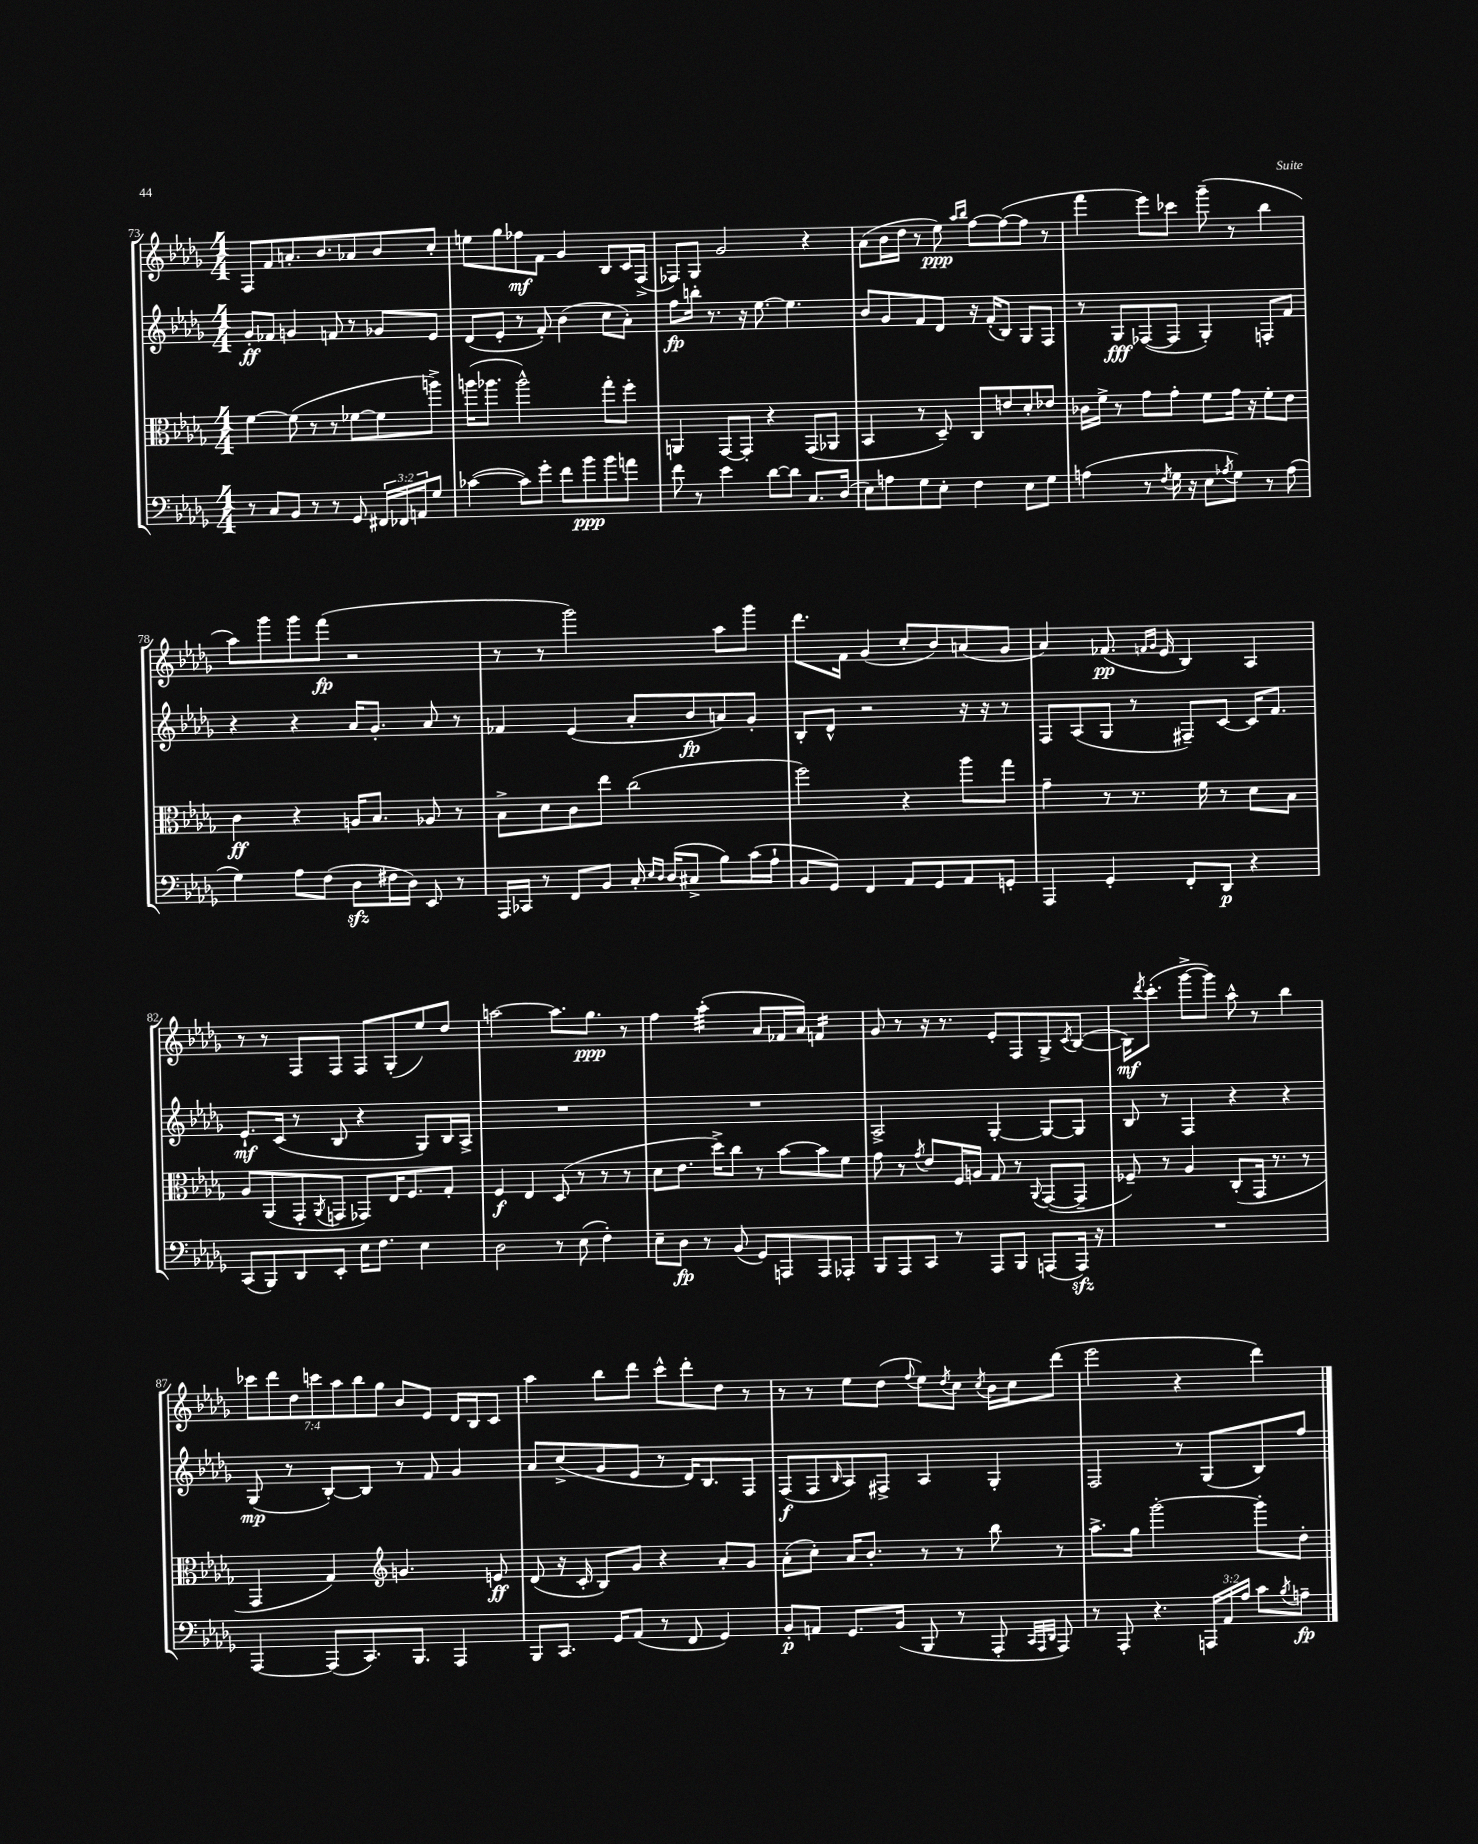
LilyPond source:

<<
\new StaffGroup <<
\new Staff = "s0" {
    \clef treble \key des \major \numericTimeSignature \time 4/4 \override Staff.TupletNumber.text = #tuplet-number::calc-fraction-text
    f8 f'8 a'8.-. bes'8. aes'8 bes'8 c''8-. |
    e''8 ges''8 fes''8\mf f'8 ges'4 bes8 c'16 f16->( |
    fes8) ges8 ges'2 r4 |
    aes'8( bes'16 des''16 r8 ees''8\ppp) \grace { aes''16 bes''16 } f''8~ f''8~( f''8 r8 |
    f'''4 ees'''8) ces'''8 ges'''8--( r8 bes''4 |
    aes''8) ges'''8 ges'''8 f'''8\fp( r2 |
    r8 r8 ges'''2) aes''8 ges'''8 |
    des'''8. f'16 ges'4( c''8-. bes'8) a'8( ges'8 |
    aes'4) fes'8.\pp( \grace { f'16 ges'16 } ees'16 bes4) aes4 |
    r8 r8 f8 f8 f8 ges8-.( ees''8) des''8 |
    a''2~ a''8. ges''8.\ppp r8 |
    f''4 aes''4:32-.( aes'8 fes'16 aes'16) f'4:16 |
    ges'8 r8 r16 r8. ees'8-. f8 ges8-> \acciaccatura { c'8 } bes8~( |
    bes16\mf) \acciaccatura { des'''8 } c'''8.-.( ges'''8~-> ges'''8) aes''8-^ r8 bes''4 |
    \tuplet 7/4 { ces'''8 des'''8 des''8 c'''8 aes''8 bes''8 ges''8 } bes'8 ees'8 des'16 bes16 c'8 |
    aes''4 bes''8 des'''8 c'''8-^ des'''8-. des''8 r8 |
    r8 r8 ees''8 des''8( \appoggiatura { f''8 } ees''8) \acciaccatura { des''8 } c''8 \acciaccatura { c''8 } bes'16 c''16 des'''8( |
    ees'''2 r4 des'''4) \bar "|." |
}
\new Staff = "s1" {
    \clef treble \key des \major \numericTimeSignature \time 4/4
    ges'8-.\ff fes'8 g'4 f'8 r8 ges'8 ees'8 |
    des'8( ees'8-. r8 f'8-.) bes'4( c''8 aes'8-.) |
    f''8\fp b''16-. r8. r16 ees''8.~ ees''4. |
    bes'8 ges'8 f'8 des'8 r16 f'16-.( bes8) ges8 f8 |
    r8 ges8\fff fes8~( fes8 ges4-.) f8-. f'8 |
    r4 r4 aes'16 ges'8.-. aes'8 r8 |
    fes'4 ees'4( aes'8-. bes'8\fp a'8) ges'8-. |
    bes8-. des'8-^ r2 r16 r16 r8 |
    f8 aes8( ges8 r8 fis8--) c'8~ c'16 f'8. |
    ees'8.-!\mf c'16( r8 bes8 r4 ges8) bes16 aes16-> |
    R1 |
    R1 |
    aes2-> ges4~-. ges8~ ges8 |
    bes8 r8 f4 r4 r4 |
    ges8\mp( r8 bes8~-.) bes8 r8 f'8 ges'4 |
    aes'8 c''8->( ges'8 ees'8 r8 des'16) bes8. f8 |
    f8\f( f8 \grace { bes16 } aes8) fis8-> aes4 ges4-. |
    f2 r8 ges8( bes8) f''8 \bar "|." |
}
\new Staff = "s2" {
    \clef alto \key des \major \numericTimeSignature \time 4/4
    f'4~ f'8( r8 r8 fes'8~ fes'8 a''8->) |
    a''16( aes''8. aes''2-^) ges''8-. f''8-. |
    a,4 ges,8~ ges,8-. r4 ges,8( aes,8 |
    bes,4 r8 des8--) c8 e'8 des'8-. ees'8 |
    ces'16 f'16-> r8 ges'8 ges'8-. f'8 ges'16 r16 f'8-. ees'8 |
    c'4\ff r4 a16 bes8. aes8 r8 |
    bes8-> des'8 c'8 ees''8 c''2( |
    f''2) r4 aes''8 ges''8 |
    ges'4-- r8 r8. f'16 r8 des'8 bes8 |
    aes8 aes,8( ges,8-. \acciaccatura { aes,8 } g,8 ges,8) ees16 f8. ges8-. |
    f4\f ees4 des8( r8 r8 r8 |
    des'8 ees'8. des''16->) c''8 r8 bes'8~ bes'8 f'8 |
    ges'8 r8 \acciaccatura { ges'8 } ees'8 f16 a16 ges8 r8 \appoggiatura { aes,8 } ges,8~( ges,8-- |
    fes8--) r8 aes4 c8-.( ges,16 r8. r8 |
    ges,4 ges4) \clef treble g'4. e'8\ff |
    des'8( r16 c'16-. bes8) ges'8 r4 aes'8-. ges'8 |
    aes'8-.( c''8-.) aes'16 bes'8.-. r8 r8 bes''8 r8 |
    aes''8.-> ges''16 ges'''2~-. ges'''8-. des''8-. \bar "|." |
}
\new Staff = "s3" {
    \clef bass \key des \major \numericTimeSignature \time 4/4 \override Staff.TupletNumber.text = #tuplet-number::calc-fraction-text
    r8 c8 bes,8 r8 r8 ges,8 \tuplet 3/2 { fis,16 fes,16 a,16 } ges8 |
    ces'4~( ces'8) ges'8-. f'8 bes'8\ppp bes'8 a'8 |
    f'8 r8 ees'4 des'8~ des'8 c8. des16( |
    ees8) a8 ges8 ees8-. f4 ees8 ges8 |
    a4( r8 \acciaccatura { f8 } ges16 r16 ees8 \acciaccatura { aes8 } ges8) r8 aes8( |
    ges4) aes8 f8( des8\sfz fis16 des16) ees,8 r8 |
    aes,,16 ces,16 r8 f,8 bes,8 c16-. \grace { ees16 des16 } des16( cis8-> bes8) c'16( aes16-! |
    bes,8 ges,8) f,4 aes,8 ges,8 aes,8 g,8-. |
    aes,,4 ges,4-. f,8-. des,8\p r4 |
    c,8( bes,,8) des,8 ees,8-. ees16 f8. ees4 |
    des2 r8 ees8( f4-.) |
    ees8-- des8\fp r8 bes,8( ges,8) a,,8 a,,8 aes,,8-. |
    bes,,8 aes,,8 c,8 r8 aes,,8 bes,,8 a,,8( a,,16\sfz) r16 |
    R1 |
    aes,,4~ aes,,8( c,8.) bes,,8. aes,,4 |
    bes,,8 c,8. ges,16 aes,8( r8 f,8 ges,4) |
    bes,8-.\p a,8 ges,8. bes,16( bes,,8 r8 aes,,8-. \grace { c,32 aes,,32 des,32 } aes,,8) |
    r8 aes,,8-. r4. \tuplet 3/2 { a,,16 aes,16 aes16 } c'8 \acciaccatura { bes8 } a8--\fp \bar "|." |
}
>>
>>
\layout { \context { \Score currentBarNumber = #73 } }
